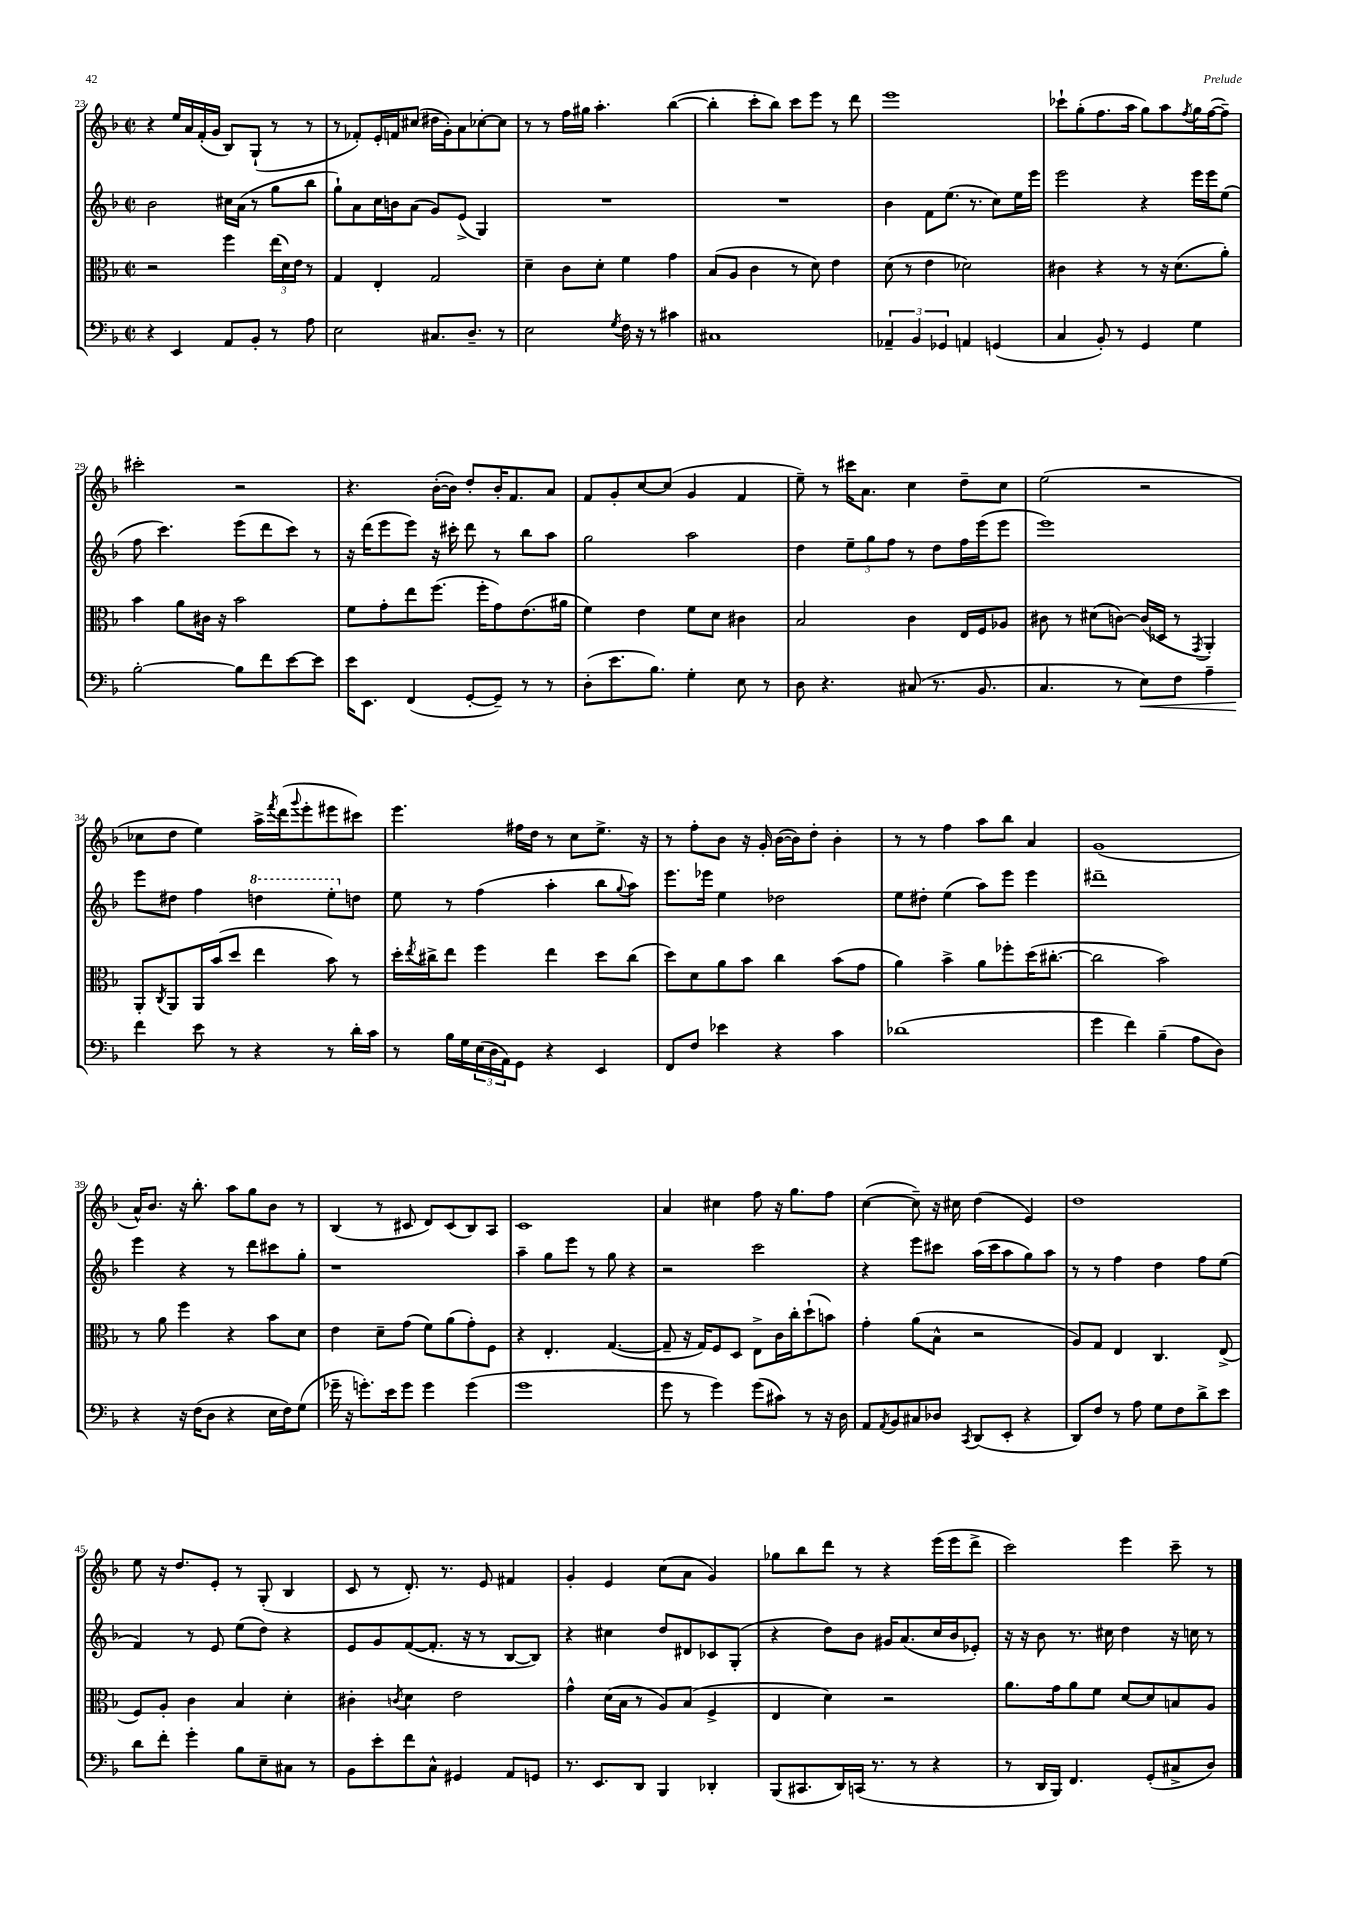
<<
\new StaffGroup <<
\new Staff = "s0" {
    \clef treble \key f \major \defaultTimeSignature \time 2/2
    r4 e''16 a'16 f'16-.( g'16 bes8) g8-!( r8 r8 |
    r8 fes'8-.) e'16-. f'16 cis''8( dis''16 g'16-.) a'8 ces''8~-. ces''8 |
    r8 r8 f''16 gis''16 a''4.-. bes''4~( |
    bes''4-. c'''8-. bes''8) c'''8 e'''8 r8 d'''8 |
    e'''1 |
    ces'''8-! g''8-.( f''8. a''16 g''8) a''8 \acciaccatura { f''8 } g''16 f''16~( f''8--) |
    cis'''2-. r2 |
    r4. bes'16~-.( bes'16) d''8-. bes'16-. f'8. a'8 |
    f'8 g'8-. c''8~ c''8( g'4 f'4 |
    e''8--) r8 cis'''16 a'8. c''4 d''8-- c''8 |
    e''2( r2 |
    ces''8 d''8 e''4) a''16-> \acciaccatura { f'''8 } d'''16( \appoggiatura { g'''8 } e'''8-. eis'''8 cis'''8) |
    e'''4. fis''16 d''16 r8 c''8 e''8.-> r16 |
    r8 f''8-. bes'8 r16 g'16-. bes'16~( bes'16) d''8-. bes'4-. |
    r8 r8 f''4 a''8 bes''8 a'4 |
    g'1( |
    a'16-^) bes'8. r16 bes''8.-. a''8 g''8 bes'8 r8 |
    bes4( r8 cis'8 d'8) cis'8( bes8) a8 |
    c'1 |
    a'4 cis''4 f''8 r16 g''8. f''8 |
    c''4~( c''8--) r16 cis''16 d''4( e'4) |
    d''1 |
    e''8 r16 d''8. e'8-. r8 g8-.( bes4 |
    c'8 r8 d'8.-.) r8. e'8 fis'4 |
    g'4-. e'4 c''8( a'8 g'4) |
    ges''8 bes''8 d'''8 r8 r4 e'''16( e'''16 d'''8-> |
    c'''2) e'''4 c'''8-- r8 \bar "|." |
}
\new Staff = "s1" {
    \clef treble \key f \major \defaultTimeSignature \time 2/2
    bes'2 cis''16 a'16( r8 g''8 bes''8 |
    g''8-!) a'8 c''16 b'16 a'8( g'8) e'8->( g4) |
    R1 |
    R1 |
    bes'4 f'8 e''8.( r8. c''8) e''16 e'''16 |
    e'''2 r4 e'''16 e'''16 e''8( |
    f''8 c'''4.) e'''8( d'''8 c'''8) r8 |
    r16 d'''16( e'''8 e'''8) r16 cis'''16-. d'''8 r8 bes''8 a''8 |
    g''2 a''2 |
    d''4 \tuplet 3/2 { e''8-- g''8 f''8 } r8 d''8 f''16 e'''16( e'''8 |
    e'''1) |
    e'''8 dis''8 f''4 \ottava #1 d'''!4 e'''8-. \ottava #0 d''8 |
    e''8 r8 f''4( a''4-. bes''8 \appoggiatura { g''8 } a''8) |
    e'''8. ees'''16 e''4 des''2 |
    e''8 dis''8-. e''4( a''8) e'''8 e'''4 |
    dis'''1-- |
    e'''4 r4 r8 d'''8 cis'''8 g''8-. |
    r1 |
    a''4-- g''8 e'''8 r8 g''8 r4 |
    r2 c'''2 |
    r4 e'''8 cis'''8 a''16( cis'''16 a''8 g''8) a''8 |
    r8 r8 f''4 d''4 f''8 e''8( |
    f'4) r8 e'8 e''8( d''8) r4 |
    e'8 g'8 f'8~( f'8.-. r16 r8 bes8~ bes8) |
    r4 cis''4 d''8 dis'8 ces'8 g8-.( |
    r4 d''8) bes'8 gis'16 a'8.( c''16 bes'16 ees'8-.) |
    r16 r16 bes'8 r8. cis''16 d''4 r16 c''16 r8 \bar "|." |
}
\new Staff = "s2" {
    \clef alto \key f \major \defaultTimeSignature \time 2/2
    r2 f''4 \tuplet 3/2 { e''16( d'16) e'16 } r8 |
    g4 e4-. g2 |
    d'4-- c'8 d'8-. f'4 g'4 |
    bes8( a8 c'4 r8 d'8) e'4 |
    d'8( r8 e'4 des'2) |
    cis'4 r4 r8 r16 d'8.( a'8-.) |
    bes'4 a'8 cis'16 r16 bes'2 |
    f'8 g'8-. e''8 f''8.( f''16-. g'8) e'8.( ais'16 |
    f'4) e'4 f'8 d'8 cis'4 |
    bes2 c'4 e16 f16 aes8 |
    cis'8 r8 dis'8( c'8~) c'16( des16 r8 \acciaccatura { g,8 } a,4-.) |
    a,8-. \acciaccatura { c8 } a,8 a,16 bes'16( d''8 e''4 bes'8) r8 |
    d''16-. \acciaccatura { e''8 } cis''16-> e''8 f''4 e''4 d''8 cis''8( |
    d''8) d'8 a'8 bes'8 c''4 bes'8( g'8 |
    a'4) bes'4-> a'8 fes''8-. d''16( cis''8.~-. |
    cis''2 bes'2) |
    r8 a'8 f''4 r4 bes'8 d'8 |
    e'4 d'8-- g'8( f'8) a'8( g'8-.) f8 |
    r4 e4.-. g4.~( |
    g8-- r16 g16) f8 d8 e8-> c'16 c''16-. d''8-!( b'8) |
    g'4-. a'8( bes8-^ r2 |
    a8) g8 e4 c4. e8->( |
    f8) a8-. c'4 bes4 d'4-. |
    cis'4-. \acciaccatura { c'8 } d'4 e'2 |
    g'4-^ d'16( bes16 r8 a8) bes8( f4-> |
    e4 d'4) r2 |
    a'8. g'16 a'8 f'8 d'8~ d'8 b8 a8 \bar "|." |
}
\new Staff = "s3" {
    \clef bass \key f \major \defaultTimeSignature \time 2/2
    r4 e,4 a,8 bes,8-. r8 a8 |
    e2 cis8. d8.-- r8 |
    e2 \acciaccatura { g8 } f16 r16 r8 cis'4 |
    cis1 |
    \tuplet 3/2 { aes,4-- bes,4 ges,4 } a,4 g,4( |
    c4 bes,8-.) r8 g,4 g4 |
    bes2~-. bes8 f'8 e'8~ e'8 |
    e'16 e,8. f,4( g,8~-. g,8--) r8 r8 |
    d8-.( e'8. bes8.) g4-. e8 r8 |
    d8 r4. cis8( r8. bes,8. |
    c4. r8 e8\<) f8 a4-- |
    f'4\! e'8 r8 r4 r8 d'16-. c'16 |
    r8 bes16 g16 \tuplet 3/2 { e16( d16 a,16) } g,8 r4 e,4 |
    f,8 f8 ees'4 r4 c'4 |
    des'1( |
    g'4 f'4) bes4--( a8 d8) |
    r4 r16 f16( d8 r4 e16 f16) g8( |
    ges'16-- r16 g'8.-.) e'16 g'8 g'4 g'4( |
    g'1 |
    g'8 r8 g'4) g'8( cis'8) r8 r16 d16 |
    a,8 \acciaccatura { a,8 } bes,8 cis8 des8 \acciaccatura { c,8 } d,8( e,8-. r4 |
    d,8) f8 r8 a8 g8 f8 d'8-> e'8 |
    d'8 f'8-. g'4-. bes8 e8-- cis8 r8 |
    bes,8 e'8-. f'8 c8-^ gis,4 a,8 g,8 |
    r8. e,8. d,8 bes,,4 des,4-. |
    bes,,8( cis,8. d,16) c,16( r8. r8 r4 |
    r8 d,16 bes,,16) f,4. g,8-.( cis8-> d8) \bar "|." |
}
>>
>>
\layout { \context { \Score currentBarNumber = #23 } }
